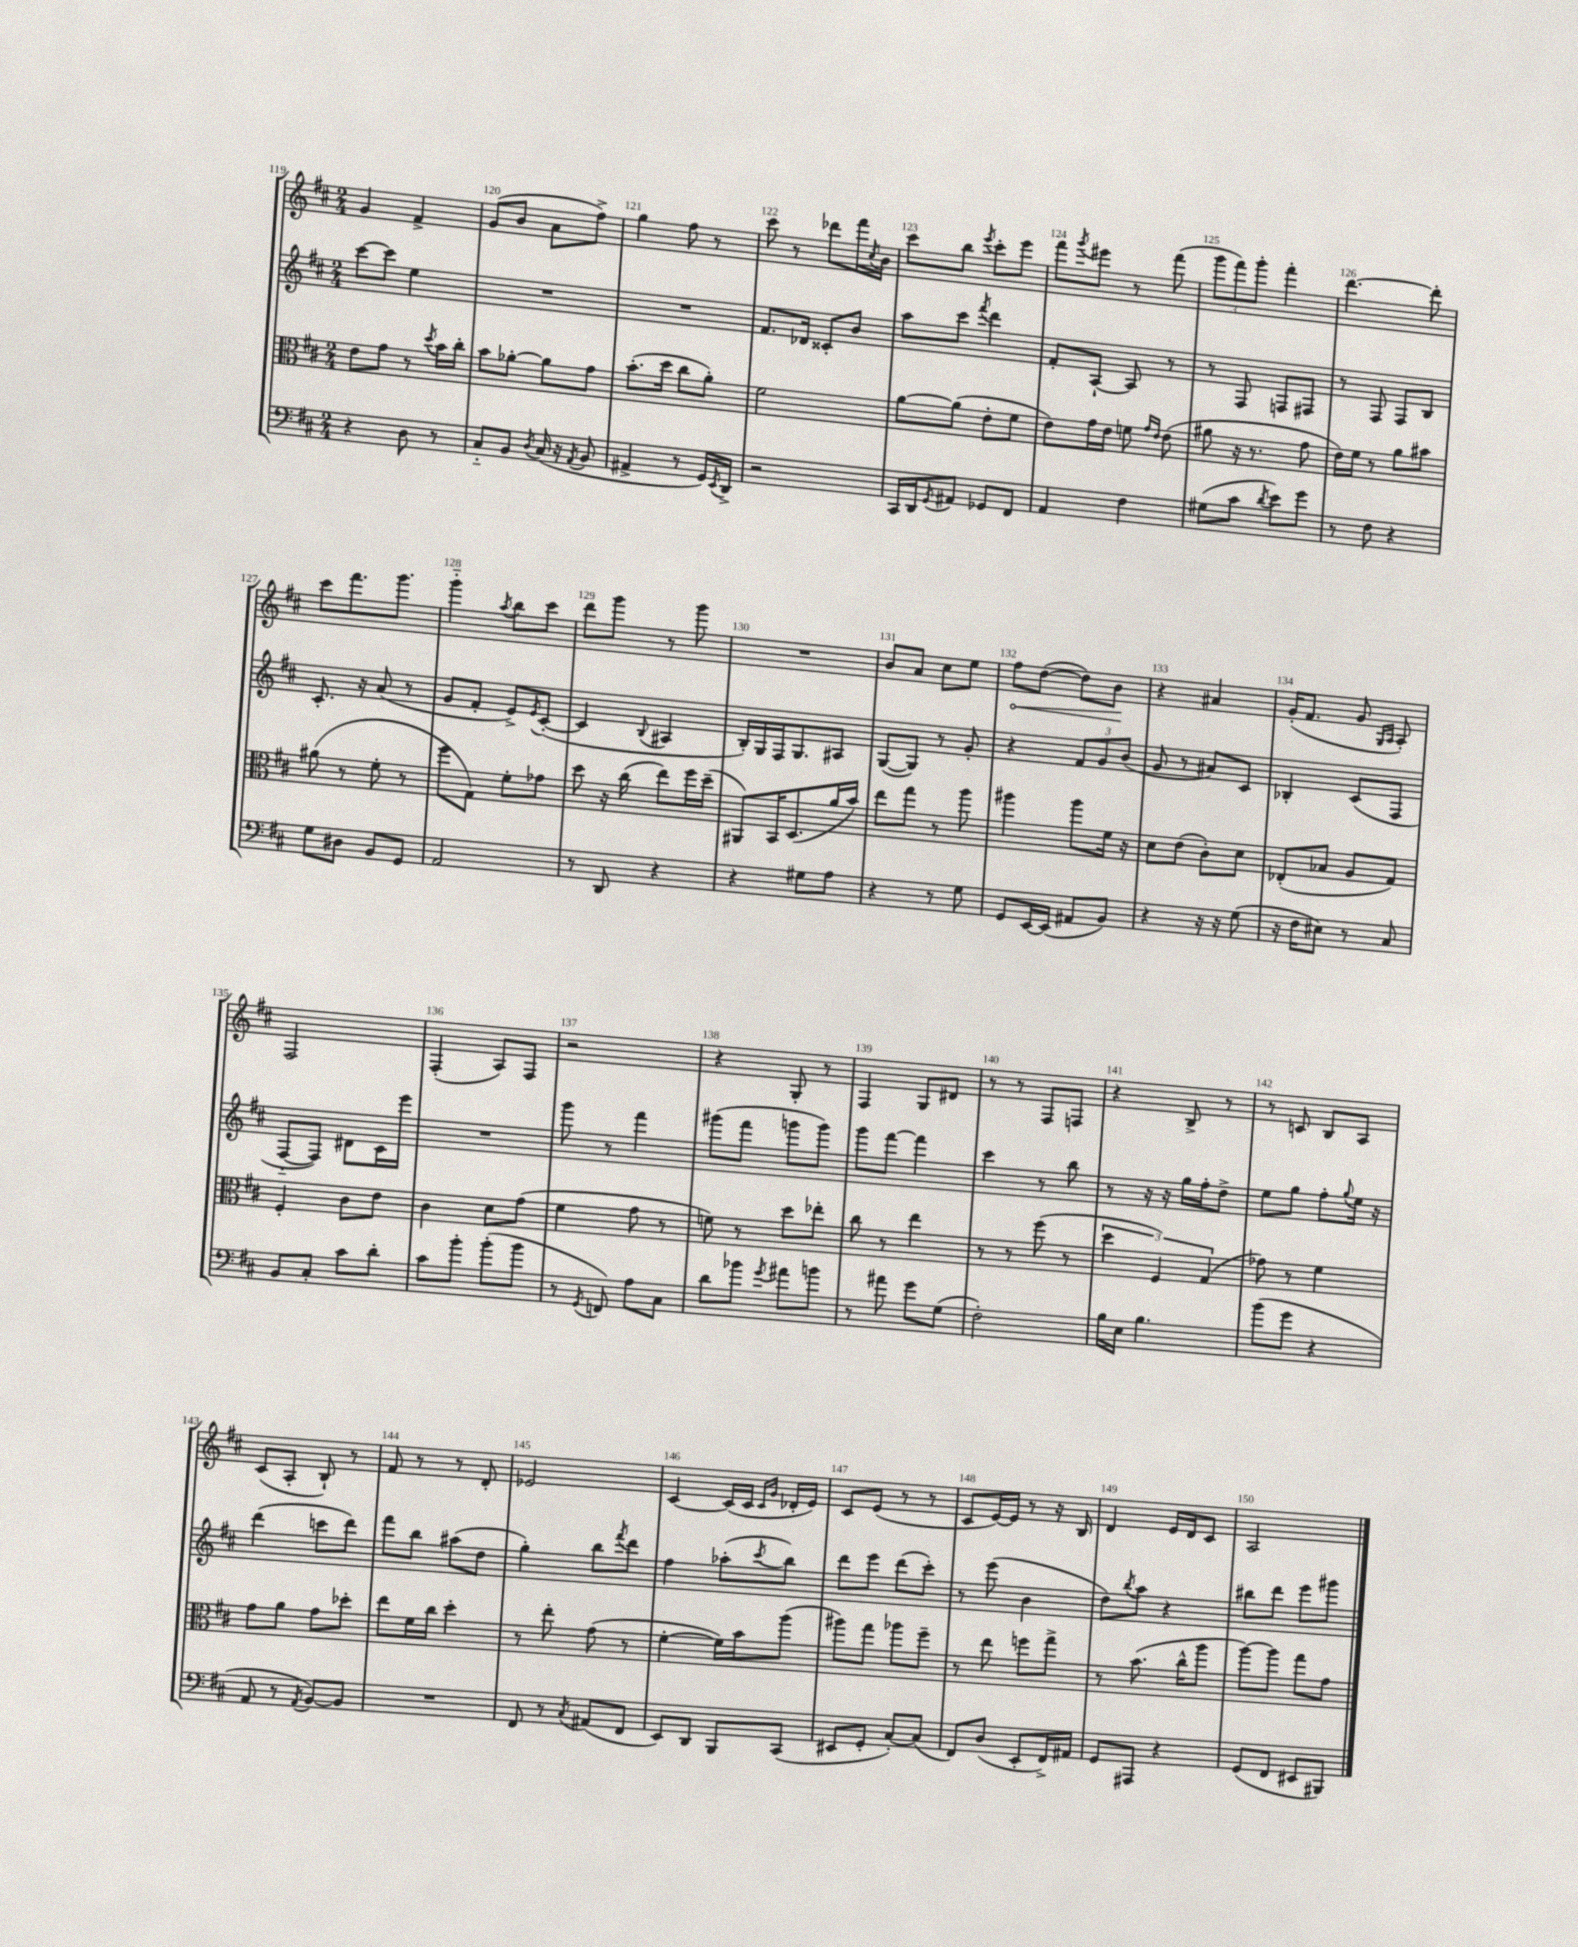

**kern	**kern	**kern	**kern	**dynam
*part4	*part3	*part2	*part1	*part1
*staff4	*staff3	*staff2	*staff1	*staff1
*clefF4	*clefC3	*clefG2	*clefG2	*
*k[f#c#]	*k[f#c#]	*k[f#c#]	*k[f#c#]	*
*M2/4	*M2/4	*M2/4	*M2/4	*
=119	=119	=119	=119	=119
4r	8e\L	[8ccc#\L	4g/	.
.	8g\J	8ccc#\J]	.	.
8D\	8r	4ee\	4f#^/	.
.	8qdd/	.	.	.
8r	16b\LL	.	.	.
.	16cc#'\JJ	.	.	.
=120	=120	=120	=120	=120
8C#/L	8b\L	2r	(8g/L	.
8BB/J	[8a-X'\J	.	8b/J	.
8qD/	.	.	.	.
(16C#/	8a-\L]	.	8a\L	.
16r	.	.	.	.
8qAA/	.	.	.	.
8BB/	8g\J	.	8ff#^\J)	.
=121	=121	=121	=121	=121
4AA#X^/	(8.b'\L	2r	4gg\	.
.	16dd\Jk	.	.	.
8r	8cc#\L	.	8ff#\	.
16GG/LL)	8a'\J)	.	8r	.
8qEE/	.	.	.	.
16DD^/JJ	.	.	.	.
=122	=122	=122	=122	=122
2r	2f#\	8.f#/L	8ccc#\	.
.	.	.	8r	.
.	.	16d-X/Jk	.	.
.	.	8c##X'/L	8ddd-X\L	.
.	.	8b/J	16fff#\L	.
.	.	.	8qcc#/	.
.	.	.	16b\JJ	.
=123	=123	=123	=123	=123
16CC#/LL	[8a\L	8aa\L	8ccc#\L	.
16DD/J	.	.	.	.
8qGG/	.	.	.	.
8AA#X/J	(8a\J]	8ccc#\J	8bb\J	.
.	.	8qfff#/	8qeee/	.
8GG-X/L	8e'\L	4ddd\	8ccc#'\L	.
8FF#/J	8f#\J	.	8eee\J	.
=124	=124	=124	=124	=124
4AA/	8e\L)	8f#'/L	8fff#\L	.
.	.	.	8qggg/	.
.	16g\L	[8A`/J	8eee#X\J	.
.	16e\JJ	.	.	.
4F#\	8fn\	8A/]	8r	.
.	16qqg/LL	.	.	.
.	16qqe/JJ	.	.	.
.	(8e\	8r	(8fff#\	.
=125	=125	=125	=125	=125
(8G#X\L	8a#X\	8r	12ggg\L	.
.	.	.	12fff#\)	.
8c#\J	16r	8F#/	.	.
.	.	.	12ggg'\J	.
.	8.r	.	.	.
8qd/	.	.	.	.
8e\L)	.	8Fn/L	4fff#'\	.
8g\J	8g\	8F#X/J	.	.
=126	=126	=126	=126	=126
8r	16e\LL)	8r	[4.ddd\	.
.	16f#\JJ	.	.	.
8F#\	8r	8F#/	.	.
4r	8a\L	8F#/L	.	.
.	8b#X\J	8B/J	8ddd'\]	.
!!LO:LB:g=z
=127	=127	=127	=127	=127
8G\L	(8a#X\	8.c#'/	8ccc#\L	.
8D#X\J	8r	.	8.fff#\	.
.	.	16r	.	.
8BB/L	8f#'\	(8a/	.	.
.	.	.	8.ggg\J	.
8GG/J	8r	8r	.	.
=128	=128	=128	=128	=128
2AA/	8ff#\L	8g/L	4ggg\	.
.	8G\J)	8f#'/J	.	.
.	.	.	8qaa/	.
.	8f#'\L	8e^/L)	8bb\L	.
.	.	8qe/	.	.
.	8g-X\J	([8c#'/J	8ccc#\J	.
=129	=129	=129	=129	=129
8r	8dd\	4c#/]	8ddd\L	.
8DD/	16r	.	8ggg\J	.
.	(16cc#\	.	.	.
.	.	8qqB/	.	.
4r	8ee\L)	4A#X/	8r	.
.	16ff#\L	.	8ggg\	.
.	(16dd~\JJ	.	.	.
=130	=130	=130	=130	=130
4r	8AA#X/L)	16B'/LL)	2r	.
.	.	16G/	.	.
.	16BB/K	16F#/J	.	.
.	(8.D/	8.G/	.	.
8G#X\L	.	.	.	.
8A\J	16a/L	8A#X/J	.	.
.	16b/JJ)	.	.	.
=131	=131	=131	=131	=131
4r	8ee\L	([8G/L	8b/L	.
.	8gg\J	8G/J])	8a/J	.
8r	8r	8r	8cc#\L	.
8G\	8aa\	8g'/	8ee\J	.
=132	=132	=132	=132	=132
!	!	!	!	!LO:HP:b
8GG/L	4aa#X\	4r	8ff#\L	<
[16EE/L	.	.	([8dd\J	.
(16EE/JJ]	.	.	.	.
8AA#X/L	8aa#\L	12f#/L	8dd\L])	.
.	.	12g/	.	.
8BB/J)	16f#\Jk	.	8b\J	.
.	.	(12b/J	.	.
.	16r	.	.	.
.	.	.	.	[
=133	=133	=133	=133	=133
4r	8d\L	8g/	4r	.
.	(8e\J	8r	.	.
16r	8c#'\L)	8a#X/L)	4a#X/	.
16r	.	.	.	.
(8G\	8d\J	8c#/J	.	.
=134	=134	=134	=134	=134
16r	(8E-X'/L	4B-X'/	(16g'/KL	.
16F#\KL	.	.	8.f#/J	.
8E#X\J)	8B-X/J	.	.	.
8r	8A/L	(8c#/L	8g/	.
.	.	.	16qqG/LL	.
.	.	.	16qqA/JJ	.
8C#/	8G/J)	8F#/J	8A'/)	.
!!LO:LB:g=z
=135	=135	=135	=135	=135
8BB/L	4F#'/	[8F#/L	2F#/	.
8C#'/J	.	8F#/J])	.	.
8c#\L	8c#\L	8d#X\L	.	.
8d'\J	8e\J	16c#\L	.	.
.	.	16eee\JJ	.	.
=136	=136	=136	=136	=136
8c#\L	4c#\	2r	(4F#'/	.
8b'\J	.	.	.	.
(8b'\L	8d\L	.	8A/L)	.
8b\J	(8g\J	.	8F#/J	.
=137	=137	=137	=137	=137
8r	4f#\	8ggg\	2r	.
8qGG/	.	.	.	.
8FFn/)	.	8r	.	.
8A\L	8g\	4fff#\	.	.
8C#\J	8r	.	.	.
=138	=138	=138	=138	=138
8d\L	8fn\)	(8ggg#X\L	4r	.
8b-X\J	8r	8fff#\J	.	.
8qg/	.	.	.	.
8a#X\L	8dd\L	8gggn\L	8G'/	.
8bn\J	8ee-X'\J	8ggg\J)	8r	.
=139	=139	=139	=139	=139
8r	8cc#\	8ggg\L	4F#/	.
8a#X\	8r	[8fff#\J	.	.
8g\L	4ee\	4fff#\]	8G/L	.
(8G\J	.	.	8d#X/J	.
=140	=140	=140	=140	=140
2F#'\)	8r	4ccc#\	8r	.
.	8r	.	8r	.
.	(8ff#\	8r	8F#/L	.
.	8r	8bb\	8Fn/J	.
=141	=141	=141	=141	=141
16B\LL	6dd\	8r	4r	.
16E\JJ	.	.	.	.
4.B\	.	16r	.	.
.	6F#/)	.	.	.
.	.	16r	.	.
.	.	16gg\LL	8B^/	.
.	.	16ff#'\J	.	.
.	(6G/	.	.	.
.	.	8dd^\J	8r	.
=142	=142	=142	=142	=142
(8b\L	8g-X\)	8ee\L	8r	.
8g\J	8r	8gg\J	8cn/	.
4r	4f#\	8ff#'\L	8B/L	.
.	.	8qqgg/	.	.
.	.	16ee\Jk	8A/J	.
.	.	16r	.	.
!!LO:LB:g=z
=143	=143	=143	=143	=143
8AA/	8g\L	(4ddd\	(8c#/L	.
8r	8a\J	.	8A'/J	.
8qAA/	.	.	.	.
[8BB/L)	8g\L	8cccn\L	8B`/)	.
8BB/J]	8dd-X'\J	8ddd\J)	8r	.
=144	=144	=144	=144	=144
2r	8ee\L	8fff#\L	8f#/	.
.	16f#\L	8bb\J	8r	.
.	16cc#\JJ	.	.	.
.	4dd'\	(8aa#X\L	8r	.
.	.	8dd\J	8d'/	.
=145	=145	=145	=145	=145
8FF#/	8r	4gg'\)	2e-X/	.
8r	8ee'\	.	.	.
8qC#/	.	.	.	.
(8AA#X/L	(8g\	8bb\L	.	.
.	.	8qfff#/	.	.
8FF#/J	8r	8ddd\J	.	.
=146	=146	=146	=146	=146
8EE/L)	[4f#'\	4ff#\	[4c#/	.
8DD/J	.	.	.	.
8BBB/L	16f#\LL])	(8aa-X'\L	(16c#/LL]	.
.	16b\J	.	16c#/JJ	.
.	.	.	16qqc#/LL	.
.	.	8qccc#/	16qqg/JJ	.
(8CC#/J	(8aa\J	8bb\J)	16d-X'/LL	.
.	.	.	16e/JJ)	.
=147	=147	=147	=147	=147
8EE#X/L	8aa#X\L)	8ddd\L	8c#/L	.
8GG'/J	8gg\J	8eee\J	(8e/J	.
[8C#'/L)	8aa-X\L	(8ddd\L	8r	.
(8C#/J]	8ff#~\J	8ccc#'\J)	8r	.
=148	=148	=148	=148	=148
8FF#/L)	8r	8r	8c#/L	.
(8D/J	8ee\	(8eee\	[16e/L)	.
.	.	.	16e/JJ]	.
8EE'/L	8ffn\L	4b\	8r	.
16FF#^/L)	8gg^\J	.	16r	.
16AA#X/JJ	.	.	16B/	.
=149	=149	=149	=149	=149
8GG/L	8r	8dd\L)	4d/	.
.	.	8qbb/	.	.
8AAA#X/J	(8.b\	8aa\J	.	.
4r	.	4r	16e/LL	.
.	16cc#^^\KL	.	16d/J	.
.	8aa\J	.	8c#/J	.
=150	=150	=150	=150	=150
(8GG/L	[8aa\L)	8bb#X\L	2A/	.
8FF#/J	8aa\J]	8ddd\J	.	.
8EE#X/L	8gg\L	8eee\L	.	.
8BBB#X/J)	8g\J	8ggg#X\J	.	.
==	==	==	==	==
*-	*-	*-	*-	*-
